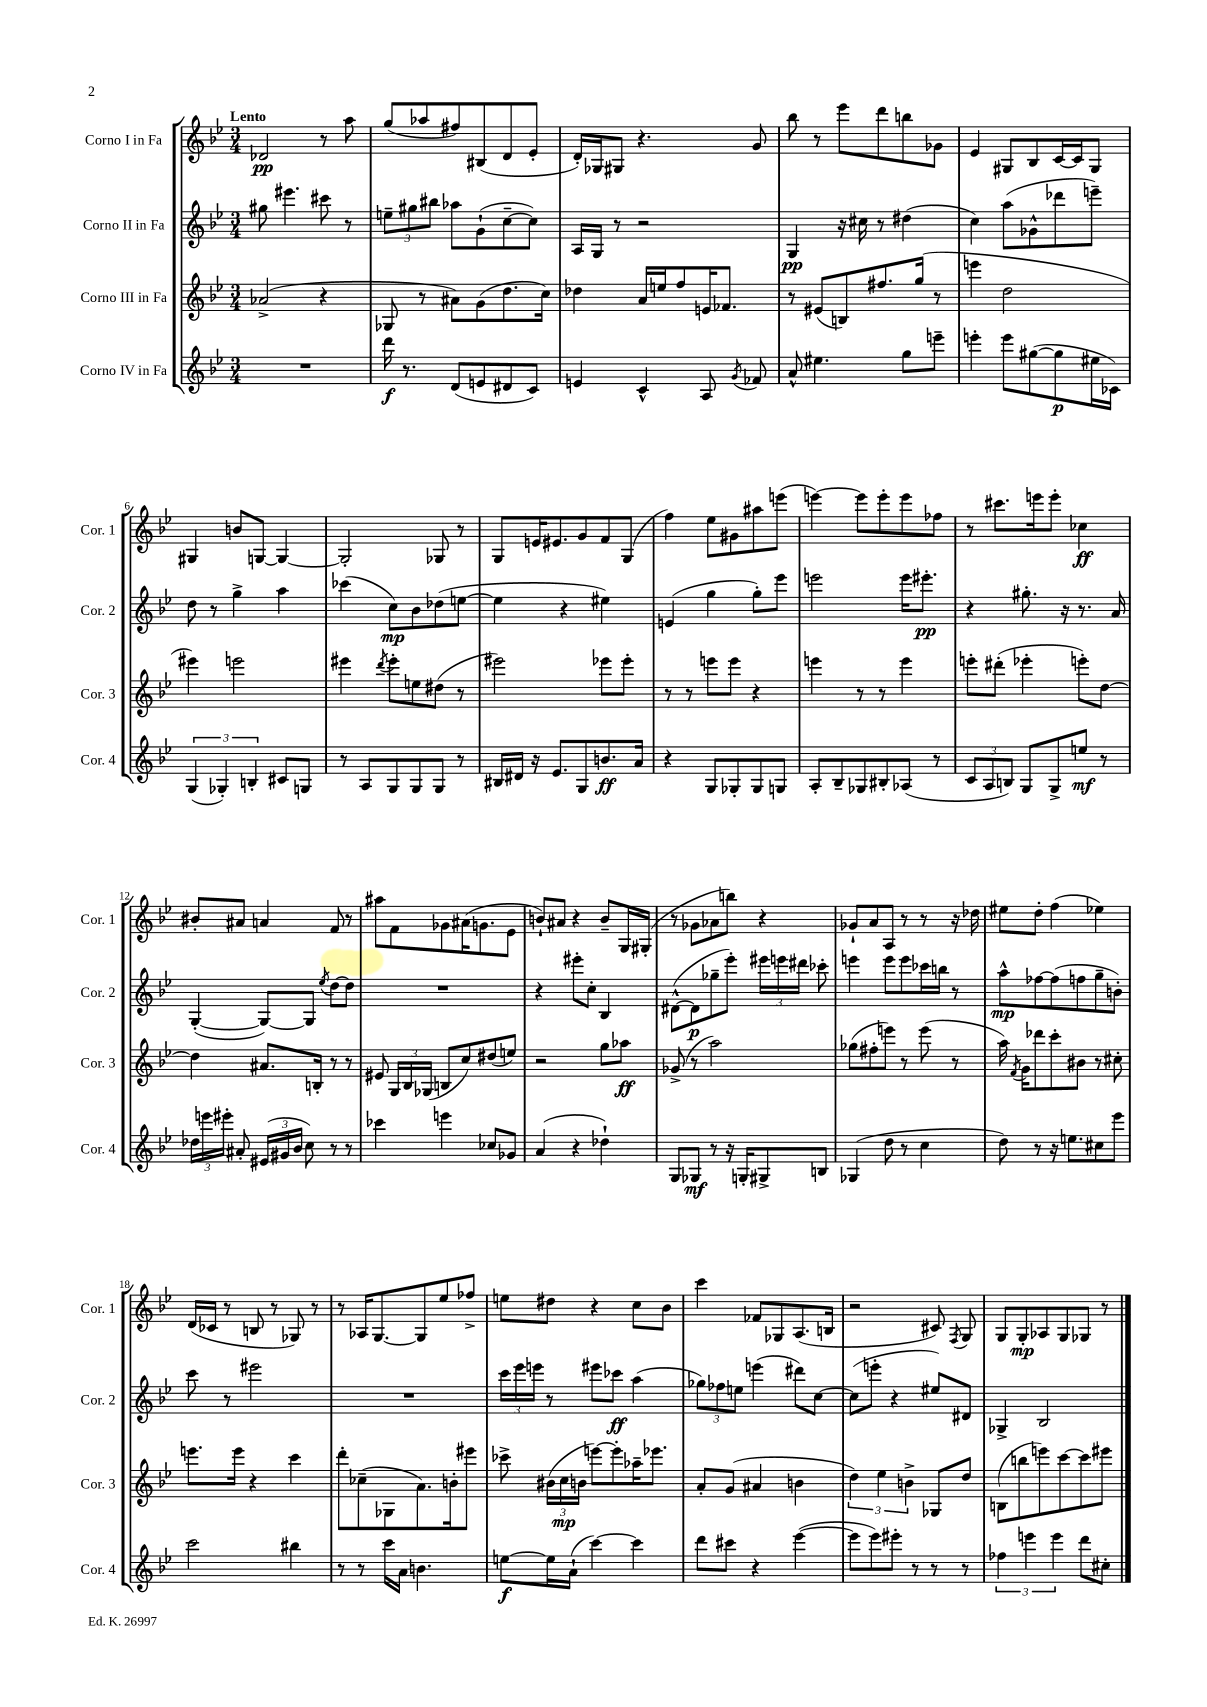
<<
\new StaffGroup <<
\new Staff = "s0" \with { instrumentName = "Corno I in Fa" shortInstrumentName = "Cor. 1" } {
    \clef treble \key bes \major \numericTimeSignature \time 3/4 \tempo "Lento"
    \autoBeamOff des'2\pp r8 a''8 |
    g''8[( aes''8 fis''8) bis8( d'8 ees'8]-. |
    d'16[-.) ges16 gis8] r4. g'8 |
    bes''8 r8 ees'''8[ d'''8 b''8 ges'8] |
    ees'4 gis8[ bes8 c'16~ c'16 gis8] |
    gis4 b'8[ g8]~ g4~ |
    g2-. ges8 r8 |
    g8[ e'16 eis'8. g'8 f'8 g8]( |
    f''4) ees''8[ gis'8 ais''8 e'''8]( |
    e'''4~) e'''8[ e'''8-. e'''8 fes''8] |
    r8 cis'''8.[ e'''16 e'''8]-. ces''4\ff |
    bis'8[-. ais'8] a'4 f'8 r8 |
    ais''8[ f'8 ges'8 ais'16( g'8. ees'8] |
    b'8[-!) ais'8] r4 b'8[-- g16 gis16]-.( |
    r8 ges'8[ aes'8 b''8]) r4 |
    ges'8[-! a'8 a8] r8 r8 r16 des''16 |
    eis''8[ d''8]-. f''4( ees''4) |
    d'16[( ces'16] r8 b8 r8 ges8) r8 |
    r8 aes16[ g8.~ g8 ees''8 fes''8]-> |
    e''8[ dis''8] r4 c''8[ bes'8] |
    c'''4 fes'8[ ges8 a8.( b16] |
    r2 cis'8) \acciaccatura { f8 } g8 |
    g8[ g8-.\mp aes8 g8 ges8] r8 \bar "|." |
}
\new Staff = "s1" \with { instrumentName = "Corno II in Fa" shortInstrumentName = "Cor. 2" } {
    \clef treble \key bes \major \numericTimeSignature \time 3/4
    \autoBeamOff gis''8 eis'''4. cis'''8 r8 |
    \tuplet 3/2 { e''8[-- gis''8 bis''8] } aes''8[ g'8-!( c''8~-- c''8]) |
    a16[ g16] r8 r2 |
    g4\pp r16 cis''16 r8 dis''4( |
    c''4) a''8[( ges'8-^ des'''8 e'''8]--) |
    d''8 r8 g''4-> a''4 |
    ces'''4( c''8[\mp) bes'8 des''8( e''8]~ |
    e''4 r4 eis''4) |
    e'4( g''4 g''8[-.) ees'''8] |
    e'''2 e'''16[ eis'''8.]-.\pp |
    r4 gis''8.-. r16 r8. a'16 |
    g4~-.( g8[~) g8] \acciaccatura { ees''8 } d''8[~ d''8] |
    R2. |
    r4 eis'''8[-. c''8]-. bes4 |
    dis'8[~-^( dis'8\p ges''8-- ees'''8]-.) \tuplet 3/2 { eis'''16[ e'''16 dis'''16] } ces'''8-. |
    e'''4 e'''8[ e'''8 ces'''16 b''16] r8 |
    a''8[-^\mp fes''8~ fes''8( f''8 g''8-- b'8]-.) |
    c'''8 r8 eis'''2 |
    R2. |
    \tuplet 3/2 { c'''16[ ees'''16 e'''16] } r8 eis'''8[ ces'''8]\ff a''4( |
    \tuplet 3/2 { ges''8[) fes''8 e''8] } e'''4( dis'''8[) c''8]~ |
    c''8[( e'''8]-. r4 eis''8[) dis'8] |
    ges4-> bes2 \bar "|." |
}
\new Staff = "s2" \with { instrumentName = "Corno III in Fa" shortInstrumentName = "Cor. 3" } {
    \clef treble \key bes \major \numericTimeSignature \time 3/4
    \autoBeamOff aes'2->( r4 |
    ges8 r8 ais'8[) g'8( d''8. c''16]) |
    des''4 a'16[ e''16 f''8 e'16 fes'8.] |
    r8 eis'8[( b8) fis''8. g''16]( r8 |
    e'''4 d''2 |
    eis'''4) e'''2 |
    eis'''4 \acciaccatura { d'''8 } eis'''8[-. e''8 dis''8]( r8 |
    eis'''2) ees'''8[ ees'''8]-. |
    r8 r8 e'''8[ e'''8] r4 |
    e'''4 r8 r8 e'''4 |
    e'''8[-. dis'''8]-.( ees'''4-. e'''8[-.) d''8]~ |
    d''4 ais'8.[ b16]-. r8 r8 |
    eis'8 \tuplet 3/2 { g16[ bes16 ges16]( } b8[ c''8) dis''8( e''8]) |
    r2 g''8[ aes''8]\ff |
    ges'8->( r8 a''2) |
    ges''8[( fis''8-. e'''8]) r8 e'''8( r8 |
    a''16) \acciaccatura { f'8 } g'16[ des'''8 c'''8-. bis'8] r8 cis''8-. |
    e'''8.[ e'''16] r4 c'''4 |
    d'''8[-. ces''8--( ges8 a'8.) b'16-. eis'''8] |
    ces'''8-> \tuplet 3/2 { bis'16[( c''16\mp b'16] } e'''8[~) e'''8-. aes''16-- ees'''8.] |
    a'8[-. g'8]( ais'4 b'4 |
    \tuplet 3/2 { d''4) ees''4 b'4-> } ges8[ d''8] |
    b8[( b''8 e'''8) c'''8~ c'''8 eis'''8] \bar "|." |
}
\new Staff = "s3" \with { instrumentName = "Corno IV in Fa" shortInstrumentName = "Cor. 4" } {
    \clef treble \key bes \major \numericTimeSignature \time 3/4
    \autoBeamOff R2. |
    d'''16\f r8. d'8[( e'8 dis'8 c'8]) |
    e'4 c'4-^ a8 \acciaccatura { g'8 } fes'8 |
    a'8-^ eis''4. g''8[ e'''8]-- |
    e'''4-. e'''8[ gis''8~( gis''8\p eis''16 ces'16]) |
    \tuplet 3/2 { g4( ges4-.) b4-. } cis'8[ g8] |
    r8 a8[ g8 g8 g8] r8 |
    bis16[ dis'16] r16 ees'8.[ g8 b'8.\ff a'16] |
    r4 g8[ ges8-. ges8 g8] |
    a8[-. bes8-- ges8 bis8-. aes8]( r8 |
    \tuplet 3/2 { c'8[ a8 b8]) } g8[ g8-> e''8]\mf r8 |
    \tuplet 3/2 { des''16[ e'''16 eis'''16]-. } ais'8-. \tuplet 3/2 { eis'16[( gis'16 bes'16] } c''8) r8 r8 |
    ces'''4 e'''4 ces''8[ ges'8] |
    a'4( r4 des''4-!) |
    g8[ ges8]\mf r8 r16 g16[-. gis8-> b8] |
    ges4( d''8 r8 c''4 |
    d''8) r8 r16 e''8.[ cis''8 ees'''8] |
    c'''2 bis''4 |
    r8 r8 c'''16[ a'16] b'4. |
    e''8[~\f e''16 a'16]-!( c'''4~) c'''4 |
    d'''8[ cis'''8] r4 ees'''4~( |
    ees'''8[ ees'''8) eis'''8]-. r8 r8 r8 |
    \tuplet 3/2 { fes''4 e'''4 e'''4 } d'''8[ cis''8]-. \bar "|." |
}
>>
>>
